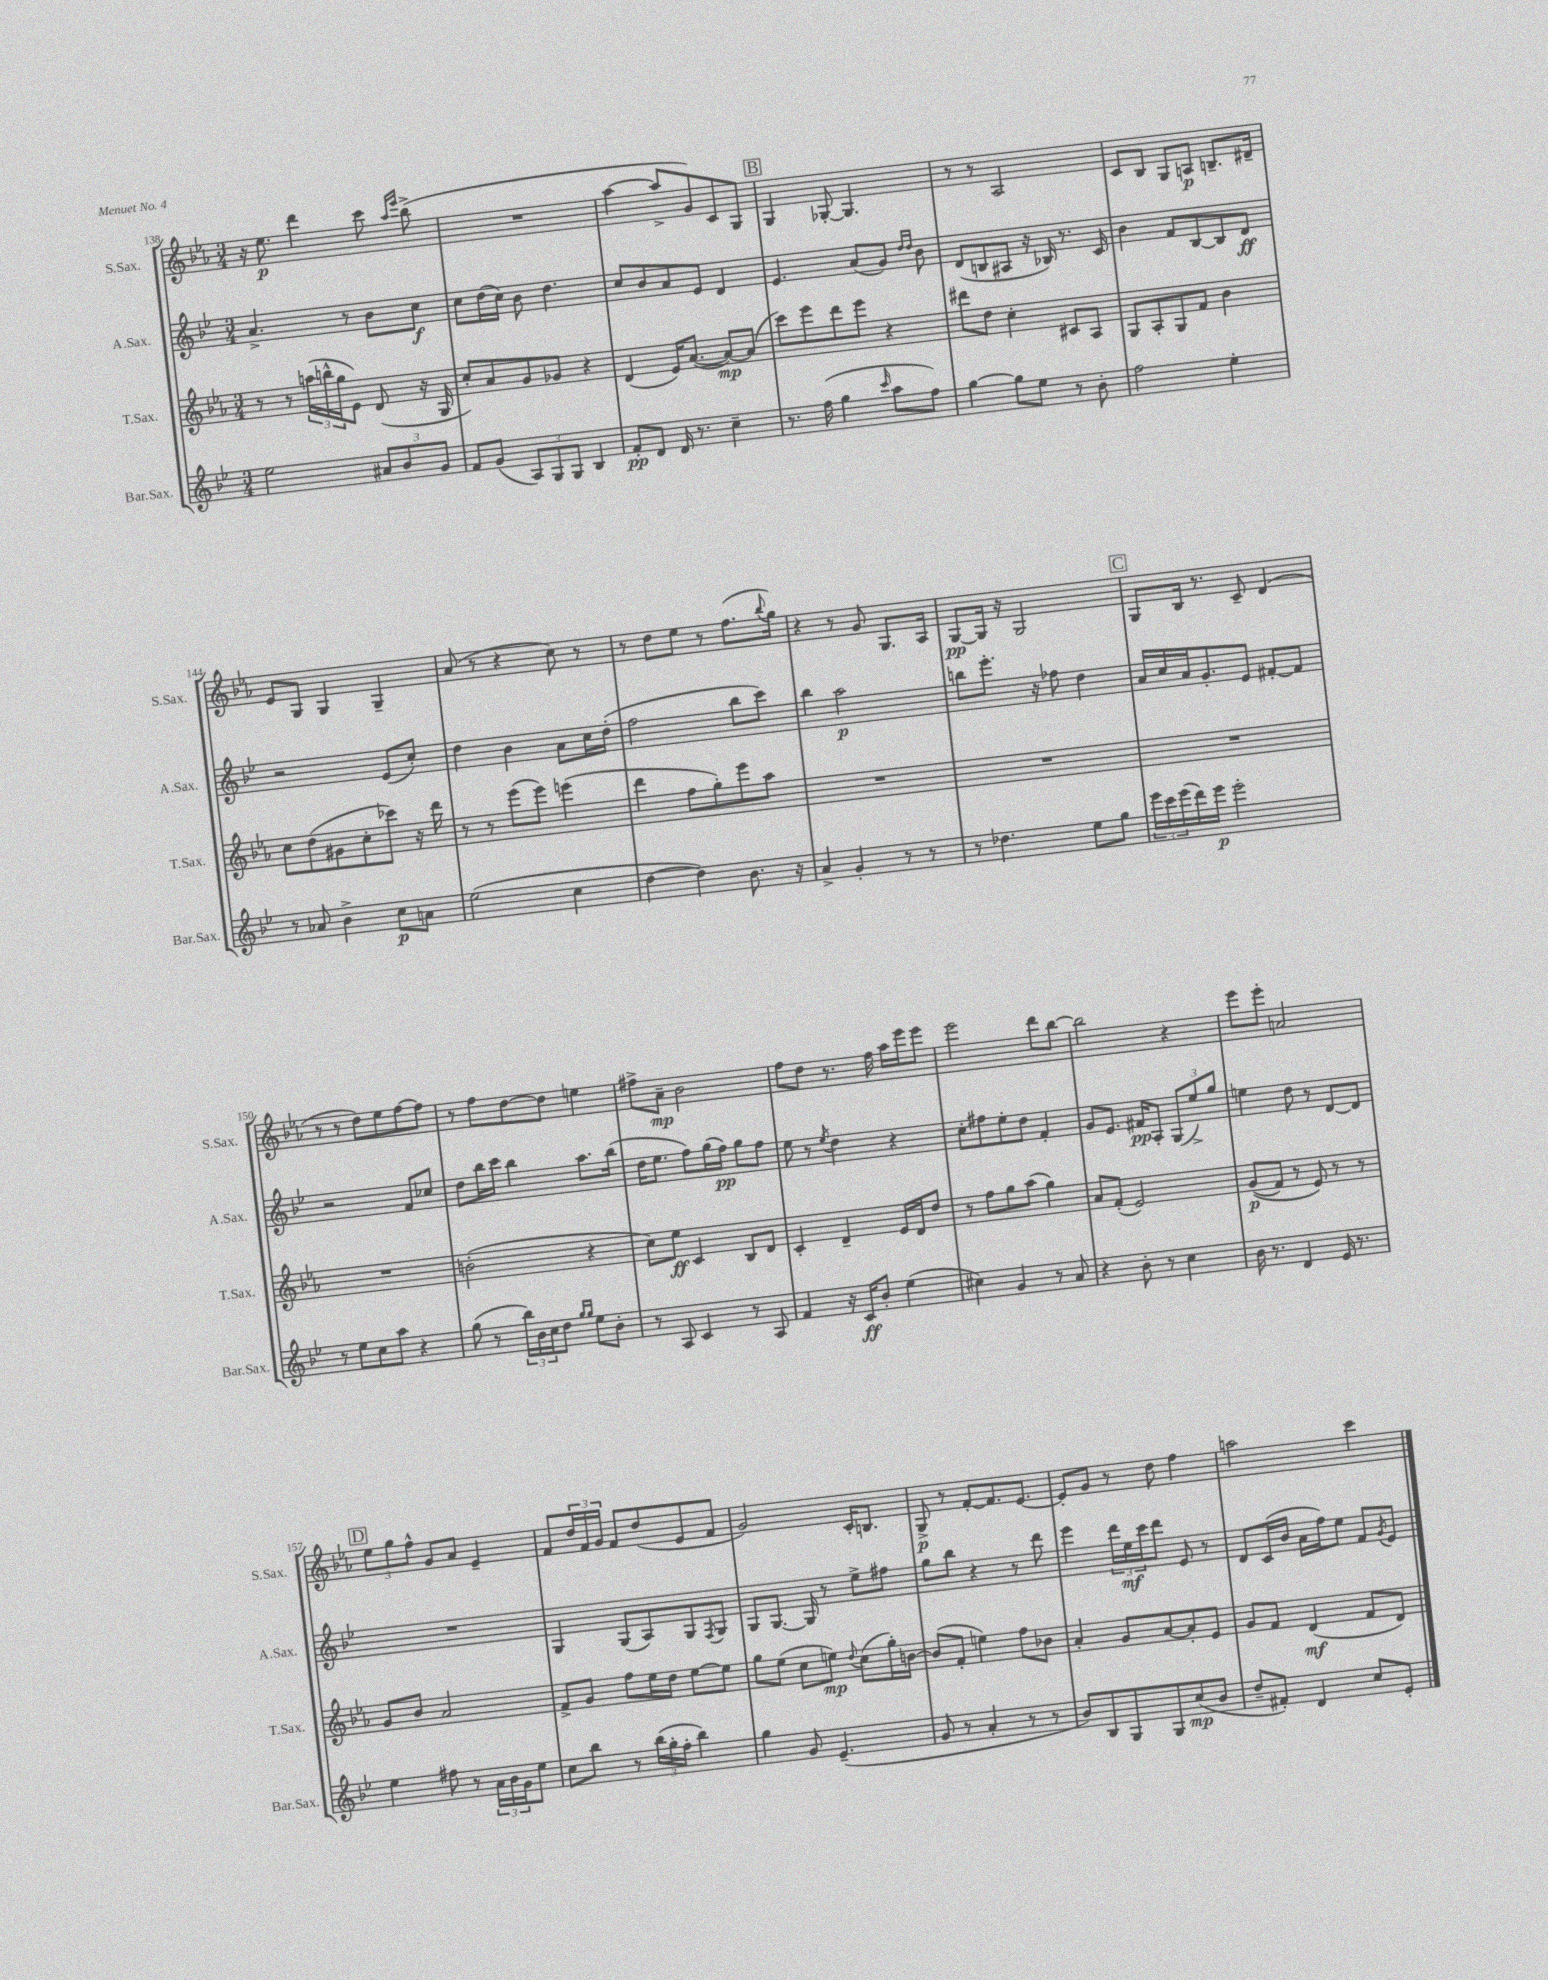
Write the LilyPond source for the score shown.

<<
\new StaffGroup <<
\new Staff = "s0" \with { instrumentName = "S.Sax." shortInstrumentName = "S.Sax." } {
    \clef treble \key ees \major \numericTimeSignature \time 3/4
    r16 ees''8.\p d'''4 c'''8 \grace { aes''16 ees'''16 } bes''8->( |
    R2. |
    aes''4~ aes''8-> g'8) c'8 g8 |
    \mark \markup { \box "B" } g4 ges8~-. ges4. |
    r8 r8 aes2 |
    c'8 bes8 g8 a8\p b8.-- dis'16-- |
    ees'8 g8 g4 g4-- |
    aes'8( r8 r4 c''8) r8 |
    r8 d''8 ees''8 r8 f''8.( \appoggiatura { bes''8 } g''16) |
    r4 r8 g'8 g8. aes16 |
    g8~\pp g16 r16 g2 |
    \mark \markup { \box "C" } g8 bes16 r8. c'8-- d'4( |
    r8 r8 d''8) ees''8 f''8~ f''8 |
    r8 f''8 d''8~ d''8 e''4 |
    fis''8-> aes'8--\mp bes'2 |
    f''8 d''8 r8. f''16 aes''16 ees'''16 ees'''8 |
    ees'''2 d'''8 bes''8~ |
    bes''2 r4 |
    ees'''8 ees'''8-. a'2 |
    \mark \markup { \box "D" } \tuplet 3/2 { ees''8 g''8 f''8-^ } g'8 aes'8 ees'4-- |
    f'8 \tuplet 3/2 { d''16 f'16 g'16 } f'8 d''8( ees'8 f'8 |
    g'2) c'16-. b8. |
    g8->\p r8 f'8~-. f'8. ees'8.~ |
    ees'8-. g'8 r8 d''8 f''4 |
    a''2 c'''4 \bar "|." |
}
\new Staff = "s1" \with { instrumentName = "A.Sax." shortInstrumentName = "A.Sax." } {
    \clef treble \key bes \major \numericTimeSignature \time 3/4
    a'4.-> r8 bes'8 c''8\f |
    c''8 d''16( c''16) bes'8 d''4. |
    c''8 bes'8 a'8 ees'8 d'4 |
    \mark \markup { \box "B" } ees'4. a'8( g'8) \grace { d''16 d''16 } bes'8 |
    d'8( b8 ais8 r16 bes16) r8. c'16 |
    bes'4 f'8 bes8~ bes8 d'8\ff |
    r2 ees'8( c''8-.) |
    d''4 bes'4 a'8 c''16 d''16-.( |
    f''2 bes''8 c'''8) |
    bes''4 a''2\p |
    b''8 ees'''8.-. r16 fes''8 d''4 |
    \mark \markup { \box "C" } a'16 c''16 a'16 g'8.-. ees'8 fis'8~-. fis'8 |
    r2 f'8 ces''8 |
    d''8 bes''16 c'''16 bes''4 a''8. bes''16( |
    d''16 ees''8. f''8) g''16( f''16\pp) g''8 f''8 |
    ees''8 r8 \acciaccatura { ees''8 } d''4 r4 |
    c''8-. fis''8 ees''8-. d''8 f'4-. |
    g'8 ees'8. fis'16\pp a8-. \tuplet 3/2 { g8( ees''8->) g''8 } |
    e''4 d''8 r8 d'8~ d'8 |
    \mark \markup { \box "D" } R2. |
    g4 g8( a8) g8 \acciaccatura { f8 } g8 |
    g8 g8.~ g16 r8 ees''8-> fis''8 |
    g''8 bes''8 r4 r8 d'''8 |
    ees'''4 \tuplet 3/2 { d'''16 ees''16\mf c'''16 } d'''8 ees'8 r8 |
    d'8 c'16( bes'16 a'16 f''16) ees''8 f'8 \acciaccatura { g'8 } ees'8 \bar "|." |
}
\new Staff = "s2" \with { instrumentName = "T.Sax." shortInstrumentName = "T.Sax." } {
    \clef treble \key ees \major \numericTimeSignature \time 3/4
    r8 r8 \tuplet 3/2 { a''16( b''16-^ g''16 } ees'8) d'8( r16 g16 |
    c''8-.) aes'8 g'8 ges'8 r4 |
    d'4( ees'16) aes'8.~( aes'8~\mp) aes'8( |
    \mark \markup { \box "B" } c'''8) ees'''8 d'''8 ees'''8 r4 |
    dis'''8 d''8 c''4-. cis'8 aes8 |
    g8 aes8-. g8 f'8 bes'4 |
    c''8 d''8( gis'8 c''8-. ces'''8) r16 d'''16 |
    r8 r8 ees'''8( ees'''8) e'''4( |
    d'''4 f''8 g''8-.) ees'''8 aes''8 |
    R2. |
    R2. |
    \mark \markup { \box "C" } R2. |
    R2. |
    b'2-.( r4 |
    c''8) ees''8\ff c'4 bes8 d'8 |
    c'4-. d'4-- ees'16 d'16 d''8 |
    r8 f''8 g''8 aes''8( g''4) |
    aes'8 f'8-.( ees'2) |
    g'8\p(\( f'8) r8 ees'8\) r8 r8 |
    \mark \markup { \box "D" } g'8 bes'8 aes'2 |
    f'8-> g'8 f''8 ees''16 d''16 ees''8~ ees''8 |
    g''8 ees''8( c''8 e''8\mp) \appoggiatura { d''8 } c''8( g''16-.) b'16~ |
    b'8( f'8-. e''4) f''8 bes'8 |
    aes'4-. g'8 aes'8~ aes'8-. ees'8 |
    g'8 f'8 d'4\mf( f'8 d'8) \bar "|." |
}
\new Staff = "s3" \with { instrumentName = "Bar.Sax." shortInstrumentName = "Bar.Sax." } {
    \clef treble \key bes \major \numericTimeSignature \time 3/4
    ees''2 \tuplet 3/2 { ais'8 bes'8 g'8 } |
    f'8 g'8( \tuplet 3/2 { a8) g8 g8 } bes4 |
    f'8-.\pp d'8 d'16 r8. c''4-- |
    \mark \markup { \box "B" } r8. f''16( g''4 \grace { c'''16 } a''8 f''8) |
    g''4~ g''8 ees''8 r8 bes'8-. |
    f''2 ees''4-. |
    r8 aes'8 bes'4-> c''8\p a'8 |
    ees''2( c''4 |
    d''4~ d''4) bes'8. r16 |
    a'4-> g'4-. r8 r8 |
    r8 des''4. ees''8 g''8 |
    \mark \markup { \box "C" } \tuplet 3/2 { ees'''16 c'''16 ees'''16( } d'''16) ees'''16\p ees'''2-. |
    r8 ees''8 c''8 a''8 r4 |
    g''8( r8 \tuplet 3/2 { bes''16) bes'16 c''16 } d''8 \grace { g''16 g''16 } ees''8 bes'8-. |
    r8 a8 c'4 r8 a8 |
    f'4 r16 c'16\ff bes'8-. ees''4( |
    cis''4) g'4 r8 a'8 |
    r4 bes'8-. r8 c''4 |
    bes'16 r8. d'4 ees'16 r8. |
    \mark \markup { \box "D" } ees''4 fis''8 r8 \tuplet 3/2 { a'16 bes'16 g'16 } ees''8 |
    c''8 bes''8 r8 \tuplet 3/2 { bes''16( g''16-. f''16-. } bes''4) |
    g''4 g'8 ees'4.--( |
    g'8 r8 a'4-. r8 r8 |
    bes'8) bes8 g8 g8 c''8\mp( bes'8 |
    d''8-- fis'8-.) d'4 c''8 ees'8-. \bar "|." |
}
>>
>>
\layout { \context { \Score currentBarNumber = #138 } }
